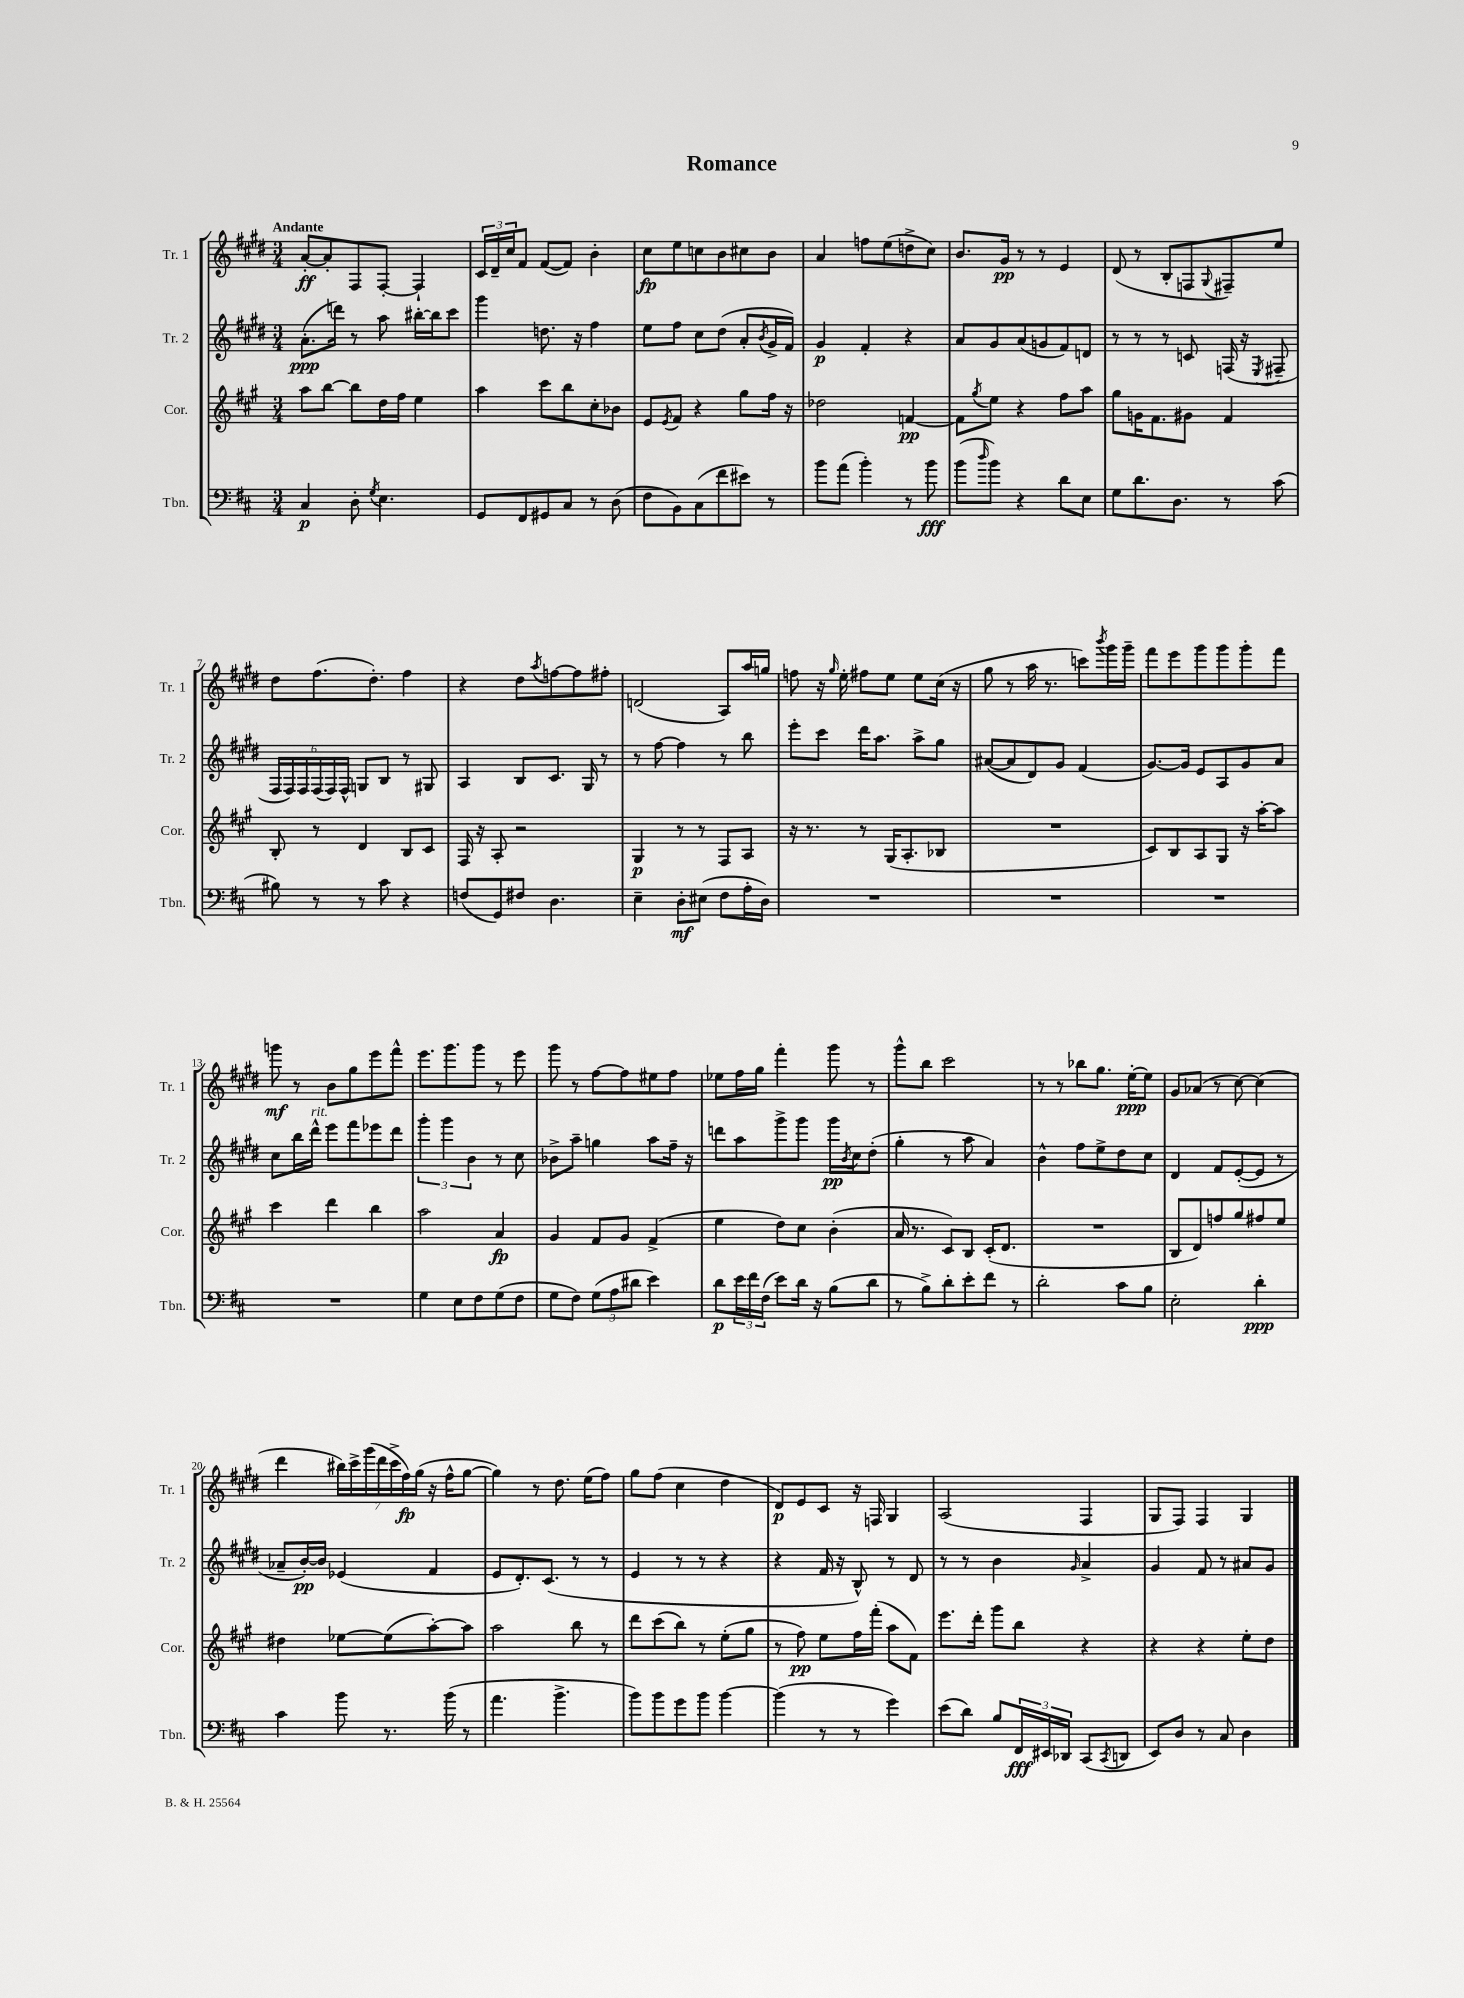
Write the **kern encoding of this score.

**kern	**kern	**kern	**kern
*staff4	*staff3	*staff2	*staff1
*clefF4	*clefG2	*clefG2	*clefG2
*k[f#c#]	*k[f#c#g#]	*k[f#c#g#d#]	*k[f#c#g#d#]
*M3/4	*M3/4	*M3/4	*M3/4
4C#/	8aa\L	(8.a'\L	[8a'/L
.	[8bb\J	.	8a'/]
.	.	16ddd\Jk)	.
8D'\	8bb\]L	8r	8F#/
8qG/	.	.	.
4.E\	16dd\L	8aa\	[8F#'/J
.	16ff#\JJ	.	.
.	4ee\	[16bb#'\LL	4F#`/]
.	.	16bb#\]J	.
.	.	8ccc#\J	.
=	=	=	=
8GG/L	4aa\	4ggg#\	24c#/LL
.	.	.	24d#~/
.	.	.	24cc#/J
8FF#/	.	.	8f#/J
8GG#/	8ccc#\L	8.dd\	([8f#/L
8C#/J	8bb\	.	8f#/]J)
.	.	16r	.
8r	8cc#'\	4ff#\	4b'\
(8D\	8b-\J	.	.
=	=	=	=
8F#\L	8e/L	8ee\L	8cc#\L
.	8qe/	.	.
8BB\)	8f#/J	8ff#\J	8ee\
(8C#\	4r	8cc#\L	8cc\
8f#\	.	(8dd#\J	8b\
8e#\J)	8gg#\L	8a'/L	8cc#\
.	.	8qb/	.
8r	16ff#\Jk	16g#^/L	8b\J
.	16r	16f#/JJ)	.
=	=	=	=
8b\L	2dd-\	4g#/	4a/
(8a\J	.	.	.
4b'\)	.	4f#'/	8ff\L
.	.	.	(8ee\
8r	[4f/	4r	8dd^\
8b\	.	.	8cc#\J)
=	=	=	=
(8b\L	8f\]L	8a/L	8.b/L
16qqdd/	8qgg#/	.	.
8b\J)	8ee\J	8g#/	.
.	.	.	16g#/Jk
4r	4r	(8a/	8r
.	.	8g/	8r
8d\L	8ff#\L	8f#/)	4e/
8E\J	8aa\J	8d/J	.
=	=	=	=
8G\L	8gg#\L	8r	(8d#/
8.d\	16g\K	8r	8r
.	8.f#\	.	.
.	.	8r	8B'/L
8.D\J	.	.	.
.	8g#\J	8c/	8F/
.	.	.	8qqG#/
8r	4f#/	(16F/	8F#~/)
.	.	16r	.
.	.	8qE/	.
(8c#\	.	8F#~/	8ee/J
=	=	=	=
8B#\)	8B'/	24F#/LL	8dd#\L
.	.	24F#/)	.
.	.	24F#/	.
8r	8r	(24F#/	(8.ff#\
.	.	24F#/)	.
.	.	24F#^^/JJ	.
8r	4d/	8G/L	.
.	.	.	8.dd#'\J)
8c#\	.	8B/J	.
4r	8B/L	8r	4ff#\
.	8c#/J	8G#/	.
=	=	=	=
(8F/L	16F#/	4A/	4r
.	16r	.	.
8GG/)	8A'/	.	.
8F#/J	2r	8B/L	8dd#\L
.	.	.	8qaa/
4.D\	.	8.c#/J	[8ff\
.	.	.	8ff\]
.	.	16G#/	.
.	.	8r	8ff#'\J
=	=	=	=
4E~\	4G#/	8r	(2d/
.	.	[8ff#\	.
8D'\L	8r	4ff#\]	.
(8E#\J	8r	.	.
8F#\L	8F#/L	8r	8A/L)
16A'\L	8A/J	8bb\	16aa/L
16D\JJ)	.	.	16gg/JJ
=	=	=	=
2.r	16r	8eee'\L	8ff\
.	8.r	.	.
.	.	8ccc#\J	16r
.	.	.	16qqgg#/
.	.	.	16ee'\
.	8r	16ddd#\LK	8ff#\L
.	.	8.aa\J	.
.	(16G#/LK	.	8ee\J
.	8.A'/	.	.
.	.	8aa^\L	8ee\L
.	8B-/J	8gg#\J	(16cc#\Jk
.	.	.	16r
=	=	=	=
2.r	2.r	([8a#/L	8gg#\
.	.	8a#/]	8r
.	.	8d#/)	16aa\
.	.	.	8.r
.	.	8g#/J	.
.	.	(4f#/	8ccc\L)
.	.	.	8qbbb/
.	.	.	16ggg#\L
.	.	.	16ggg#~\JJ
=	=	=	=
2.r	8c#/L)	[8.g#/L)	8fff#\L
.	8B/	.	8eee\
.	.	16g#/]Jk	.
.	8A/	8e/L	8ggg#\
.	8G#/J	8A/	8ggg#\
.	16r	8g#/	8ggg#'\
.	[16aa'\LK	.	.
.	8aa\]J	8a/J	8fff#\J
=	=	=	=
2.r	4ccc#\	8cc#\L	8ggg\
.	.	16bb\L	8r
.	.	16ddd#^^\JJ	.
.	4ddd\	8eee\L	8b\L
.	.	8fff#\	8gg#\
.	4bb\	8eee-\	8eee\
.	.	8ddd#\J	8fff#^^\J
=	=	=	=
4G\	2aa\	6ggg#'\	8.eee\L
.	.	6ggg#\	.
.	.	.	8.ggg#\
8E\L	.	.	.
.	.	6b\	.
8F#\	.	.	8ggg#\J
(8G\	4a/	8r	8r
8F#\J	.	8cc#\	8eee\
=	=	=	=
8G\L	4g#/	8b-^\L	8ggg#\
8F#\J)	.	8aa~\J	8r
(12G\L	8f#/L	4gg\	[8ff#\L
12A\	.	.	.
.	8g#/J	.	8ff#\]
12d#\J	.	.	.
4e\)	(4f#^/	8aa\L	8ee#\
.	.	16ff#~\Jk	8ff#\J
.	.	16r	.
=	=	=	=
8d\L	4ee\	8ddd\L	8ee-\L
24e\L	.	8aa\	16ff#\L
24f#\	.	.	.
.	.	.	16gg#\JJ
(24F#\JJ	.	.	.
8e\L)	8dd\L)	8ggg#^\	4fff#'\
16d\Jk	8cc#\J	8ggg#\J	.
16r	.	.	.
(8B\L	(4b'\	16ggg#\LL	8ggg#\
.	.	8qb/	.
.	.	16cc#\J	.
8d\J	.	(8dd#'\J	8r
=	=	=	=
8r	16a/	4gg#'\	8ggg#^^\L
.	8.r	.	.
8B^\L)	.	.	8bb\J
8d'\	8c#/L)	8r	2ccc#\
8e'\	8B/J	8aa\	.
8f#\J	(16c#'/LK	4a/)	.
.	8.d/J	.	.
8r	.	.	.
=	=	=	=
2d'\	2.r	4b^^\	8r
.	.	.	8r
.	.	8ff#\L	8bb-\L
.	.	8ee^\	8.gg#\J
8c#\L	.	8dd#\	.
.	.	.	[16ee'\LK
8B\J	.	8cc#\J	8ee\]J
=	=	=	=
2E'\	8B/L	4d#/	8g#/L
.	8d/)	.	(8a-/J
.	8ff/	8f#/L	8r
.	8gg#/	([8e'/	[8cc#\)
4d'\	8ff#/	8e/]J	(4cc#\]
.	8ee/J	8r	.
=	=	=	=
4c#\	4dd#\	8a-~/L	4ddd#\
.	.	[16b'/L)	.
.	.	16b/]JJ	.
8b\	[8ee-\L	(4e-/	28bb#\LL)
.	.	.	28ccc#^\
.	.	.	(28ggg#\
.	.	.	28ddd#\
8.r	(8ee-\]	.	.
.	.	.	28ccc#^\
.	.	.	28ff#\)
.	.	.	(28gg#\JJ
.	[8aa'\)	4f#/	16r
(16b\	.	.	16ff#^^\LK
8r	8aa\]J	.	[8gg#\J
=	=	=	=
4.a\	2aa\	8e/L	4gg#\])
.	.	8.d#'/)	.
.	.	.	8r
.	.	(8.c#/J	.
4.b^\	.	.	8.dd#\
.	8bb\	8r	.
.	.	.	(16ee\LK
.	8r	8r	8ff#\J)
=	=	=	=
8b\L)	8ddd\L	4e/	8gg#\L
8b\	(8ccc#\	.	(8ff#\J
8g\	8bb\J)	8r	4cc#\
8b\J	8r	8r	.
[4b\	(8ee'\L	4r	4dd#\
.	8gg#\J	.	.
=	=	=	=
(4b\]	8r	4r	8d#/L)
.	8ff#\)	.	8e/
8r	8ee\L	16f#/	8c#/J
.	.	16r	.
8r	16ff#\L	8B^^/)	16r
.	(16fff#'\JJ	.	16F/
4g\)	8aa\L	8r	4G#/
.	8f#\J)	8d#/	.
=	=	=	=
(8e\L	8.eee\L	8r	(2A/
8d\J)	.	8r	.
.	16ddd'\Jk	.	.
8B/L	8ggg#\L	4b\	.
24FF#/L	8bb\J	.	.
24EE#/	.	.	.
24DD-/JJ	.	.	.
.	.	16qqg#/	.
(8CC#/L	4r	4a^/	4F#/
8qCC#/	.	.	.
8DD/J	.	.	.
=	=	=	=
8EE/L)	4r	4g#/	8G#/L
8D/J	.	.	8F#/J)
8r	4r	8f#/	4F#/
8C#/	.	8r	.
4D\	8ee'\L	8a#/L	4G#/
.	8dd\J	8g#/J	.
==	==	==	==
*-	*-	*-	*-
